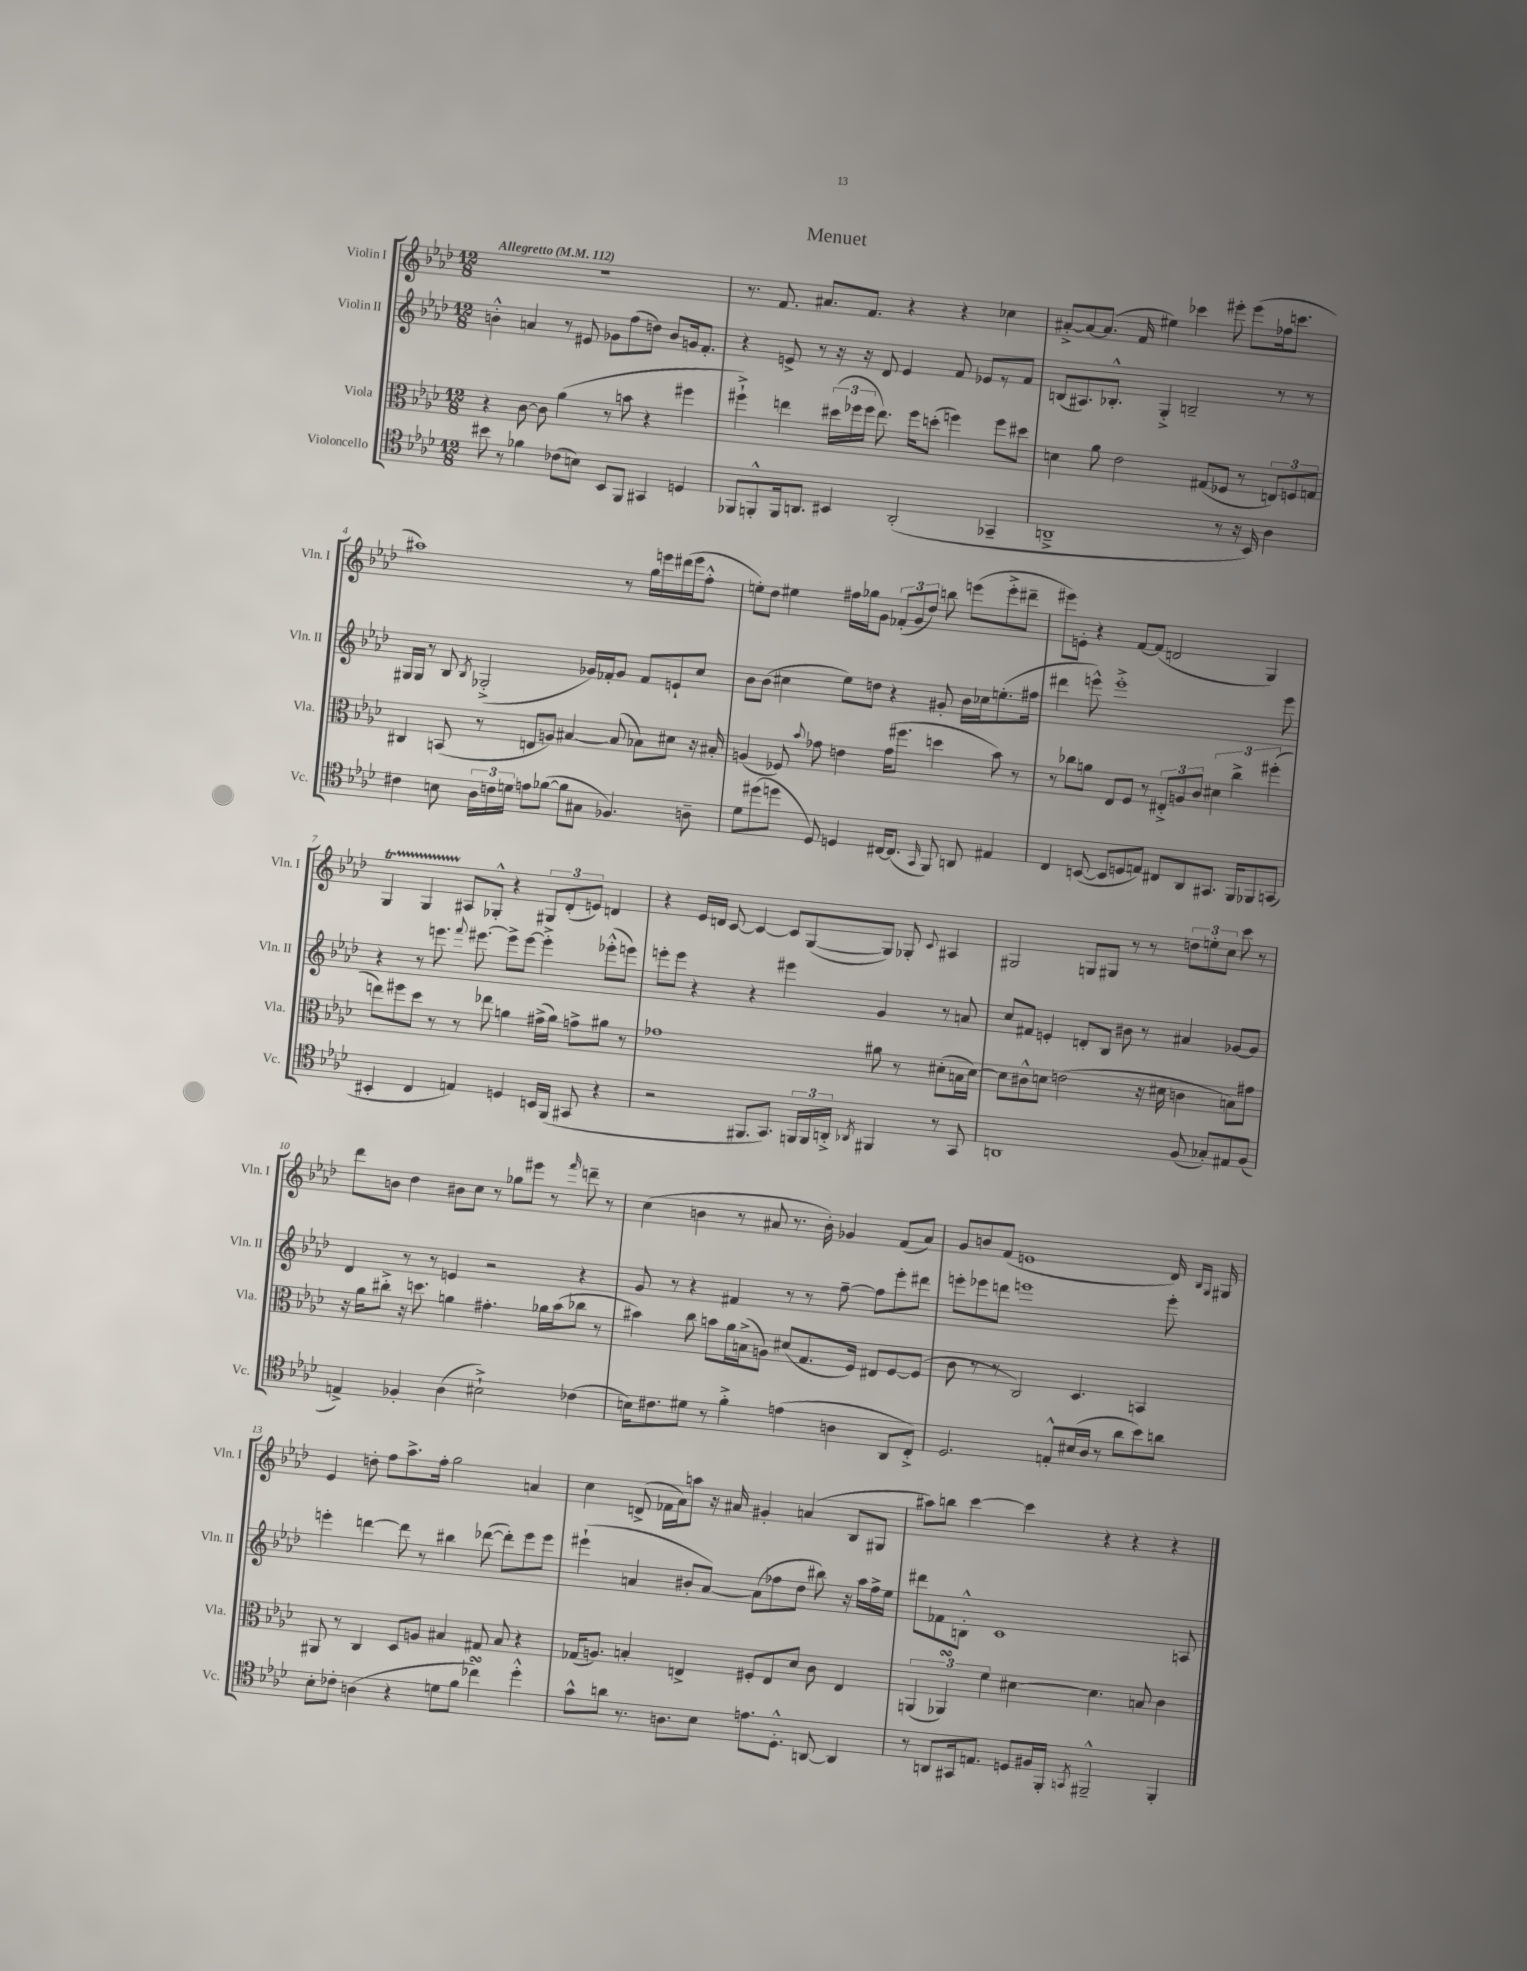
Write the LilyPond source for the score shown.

\header { title = "Menuet" }
<<
\new StaffGroup <<
\new Staff = "s0" \with { instrumentName = "Violin I" shortInstrumentName = "Vln. I" } {
    \clef treble \key aes \major \numericTimeSignature \time 12/8 \tempo "Allegretto" 4 = 112
    \autoBeamOff R1. |
    r8. f'8. ais'8.[ f'8.] r4 r4 ces''4 |
    ais'8[~-.-> ais'8~ ais'8.]( f'16 eis''4) ces'''4 eis'''8-. eis'''8[( fes''16 c'''8.] |
    ais''1) r8 g''16[ e'''16 dis'''16( e'''16 f''8]-.-^ |
    e''8[-.) des''8] eis''4 fis''16[ ges''16 g'8] \tuplet 3/2 { fes'8[-.( g'8 des''8]) } b''8 e'''8[( e'''8-.-> dis'''8]-- |
    eis'''8[) e'8]-. r4 f'8[~ f'8]( d'2 g4) |
    g4\startTrillSpan g4 ais8[\stopTrillSpan ges8]-.-^ r4 \tuplet 3/2 { gis8[ des'8-.( e'8]) } d'4 |
    r4 ees'16[ d'16] c'8~ c'4~ c'8[ g8~( g8]) ges8-. \appoggiatura { c'8 } ais4 |
    gis2 g8[ gis8] r8 r8 \tuplet 3/2 { d''8[ e''8-. c''8] } c'''8 r8 |
    des'''8[ b'8] des''4 bis'8[ c''8] r8 ges''8[ eis'''8] r8 \grace { f'''16 } d'''8-- r8 |
    c''4( b'4 r8 ais'8 r8. b'16-.) ges'4 f'8[( ais'8]) |
    g'8[ b'8 f'8]( e'1 des'16) \grace { bes16[ g16] } gis16 |
    ees'4 d''8-. f''8[ aes''8.-> f''16]-. g''2 a'4 |
    c''4 d'8->( fes'16[ aes'16) a''8] r16 ais'16 gis'4-. a'4( bes8[ gis8] |
    ais''8[) b''8] c'''4~ c'''4 r4 r4 r4 \bar "|." |
}
\new Staff = "s1" \with { instrumentName = "Violin II" shortInstrumentName = "Vln. II" } {
    \clef treble \key aes \major \numericTimeSignature \time 12/8
    \autoBeamOff b'4-.-^ a'4 r8 eis'8 ges'8[ f''8( d''8]) b'8[ g'16 f'8.]-. |
    r4 e'8-> r8 r16 r16 des'8 e'4 f'8 ees'8[ r8 f'8] |
    b8[( ais8.) bes8.]-.-^ g4-.-> b2-- r8 r8 |
    gis16[ gis16] r8 bes8 \acciaccatura { bes8 } ges2-.->( ges'16[) fes'16-. ges'8] fes'8[ e'8-! c''8] |
    bes'8[ bes'8]( cis''4 ees''8[) d''8] r4 gis'8-. bes'16[ ces''16 e''8.-.( fis''16] |
    dis'''4 e'''8-^) e'''1-.-> e'''8 |
    r4 r8 e'''8. \appoggiatura { f'''8 } eis'''8.~ eis'''8[-> eis'''8]~ eis'''4-.-> ees'''8[-.-^( e'''8]) |
    e'''8[-. e'''8] r4 r4 eis'''4 g'4 r8 a'8 |
    c''8[ fis'8] e'4-. d'8[-. bes8] bis'8 r8 ais'4 ges'8[~ ges'8] |
    des'4 r8 r8 e'4 r2 r4 |
    g'8 r8 r4 fis'4 r8 r8 f''8~-- f''8[ ees'''8-. dis'''8] |
    e'''8[-. ees'''8 d'''8] e'''1 e'''8-. |
    e'''4-. d'''4~ d'''8 r8 bis''4 des'''8~( des'''8[-.) e'''8 e'''8] |
    eis'''4-!( a'4 bis'8[-. a'8]~) a'8[( fes''8 des''8] bis''8) r16 aes''16[ fes''16-> ees''16] |
    dis'''8[ fes'8 b8]-.-^ c'1 a8 \bar "|." |
}
\new Staff = "s2" \with { instrumentName = "Viola" shortInstrumentName = "Vla." } {
    \clef alto \key aes \major \numericTimeSignature \time 12/8
    \autoBeamOff r4 c'8~ c'8 aes'4( r8 b'8 r4 fis''4 |
    fis''4-!->) e''4 \tuplet 3/2 { dis''16[( fes''16 fes''16] } e''8.) fes''16[ d''8]-.( f''4) f''8[ dis''8] |
    d'4 aes'8 ees'2 gis8[( fes8] r8 \tuplet 3/2 { e8[) f8 g8] } |
    cis4 b,8( r8 e8[ a8]) bis4~ bis8( bes8[) dis'8] r16 bis16-. |
    a4( fes8) \appoggiatura { bes'8 } ges'8 e'4 ges'16[( fis''8.] d''4 bes'8) r8 |
    r8 ces''8[ a'8] ees8[ f8] r8 \tuplet 3/2 { eis8[-.-> a8 c'8] } \tuplet 3/2 { dis'4 ces''4-> fis''4-.( } |
    e''8[) fis''8 des''8] r8 r8 ees''8 a'4 gis'16[->( a'16]) g'8[-> ais'8] r8 |
    ges'1 ais'8 r8 dis'8[-.( b16 dis'16]~) |
    dis'8[ cis'8-^ d'8] e'2( r16 dis'16 c'4 b8[) gis'8] |
    r16 aes'16[ cis''8]-.-> r16 d''8. a'4 gis'4.-. aes'16[ bes'16( ces''8] r8 |
    bis'4) c''8 b'8[ aes'16 b16->( a8]) dis'8[( g8. f16]) eis8[ f8~ f8]( |
    c'8 r8 r8 c2) des4. b,4 |
    ais,8 r8 c4 des8[ a8] bis4 gis8 bis8 r4 |
    ges16[( a8.]) b4-. e4-> fis8[-. e8 des'8] c'8 e4 |
    \tuplet 3/2 { a,4( aes,4\turn) f'4 } dis'4~ dis'4. b8 c'4 \bar "|." |
}
\new Staff = "s3" \with { instrumentName = "Violoncello" shortInstrumentName = "Vc." } {
    \clef tenor \key aes \major \numericTimeSignature \time 12/8
    \autoBeamOff bis'8 r8 fes'4 ces'8[( b8]) bes,8[ f,8] gis,4 d4 |
    fes,8[ f,8-.-^ f,16 a,8.] bis,4 a,2-.( ges,4-- |
    a,1---> r8 r16 bes,16) aes4 |
    cis'4 b8 \tuplet 3/2 { aes16[ c'16 d'16] } e'8[ fes'8]~( fes'8[ gis8] fes4.) a8-- |
    des'8[ dis''8( d''8] des8) d4 cis16[~ cis8.]( \grace { g,16 } f,8) a,8 eis4 |
    c4 b,8~( b,8[ d8 e8]) cis8[ aes,8 gis,8.] f,16[ fes,8 g,8]( |
    bis,4-. c4 e4) d4 b,16[ f,16]( gis,8 r4 |
    r2 fis,8.[ g,8.]) \tuplet 3/2 { f,16[ f,16 a,16]-.-> } \acciaccatura { aes,8 } fis,4 r8 g,8 |
    a,1 f8( ges8[-.) eis8 f8]( |
    e4->) fes4-. aes4( bis2-!->) ces'4( |
    b16[) cis'8. dis'8] r8 f'4-.-> e'4( a4 aes,8[ c8]-.->) |
    des2. e8[-.-^ bis16( aes16] r8 aes'8[ bes'8) a'8] |
    bes8[-. ces'8]-. a4( r4 d'8[ f'8] ces''4\turn) des''4-.-^ |
    g'8[-^ a'8] r8. a8.[ bes8] e'8.[ des8.]-.-^ a,8~ a,4 |
    r8 a,8[ gis,16 e8.] d8[ fis16 f,16]-. \acciaccatura { g,8 } fis,2---^ fis,4-. \bar "|." |
}
>>
>>
